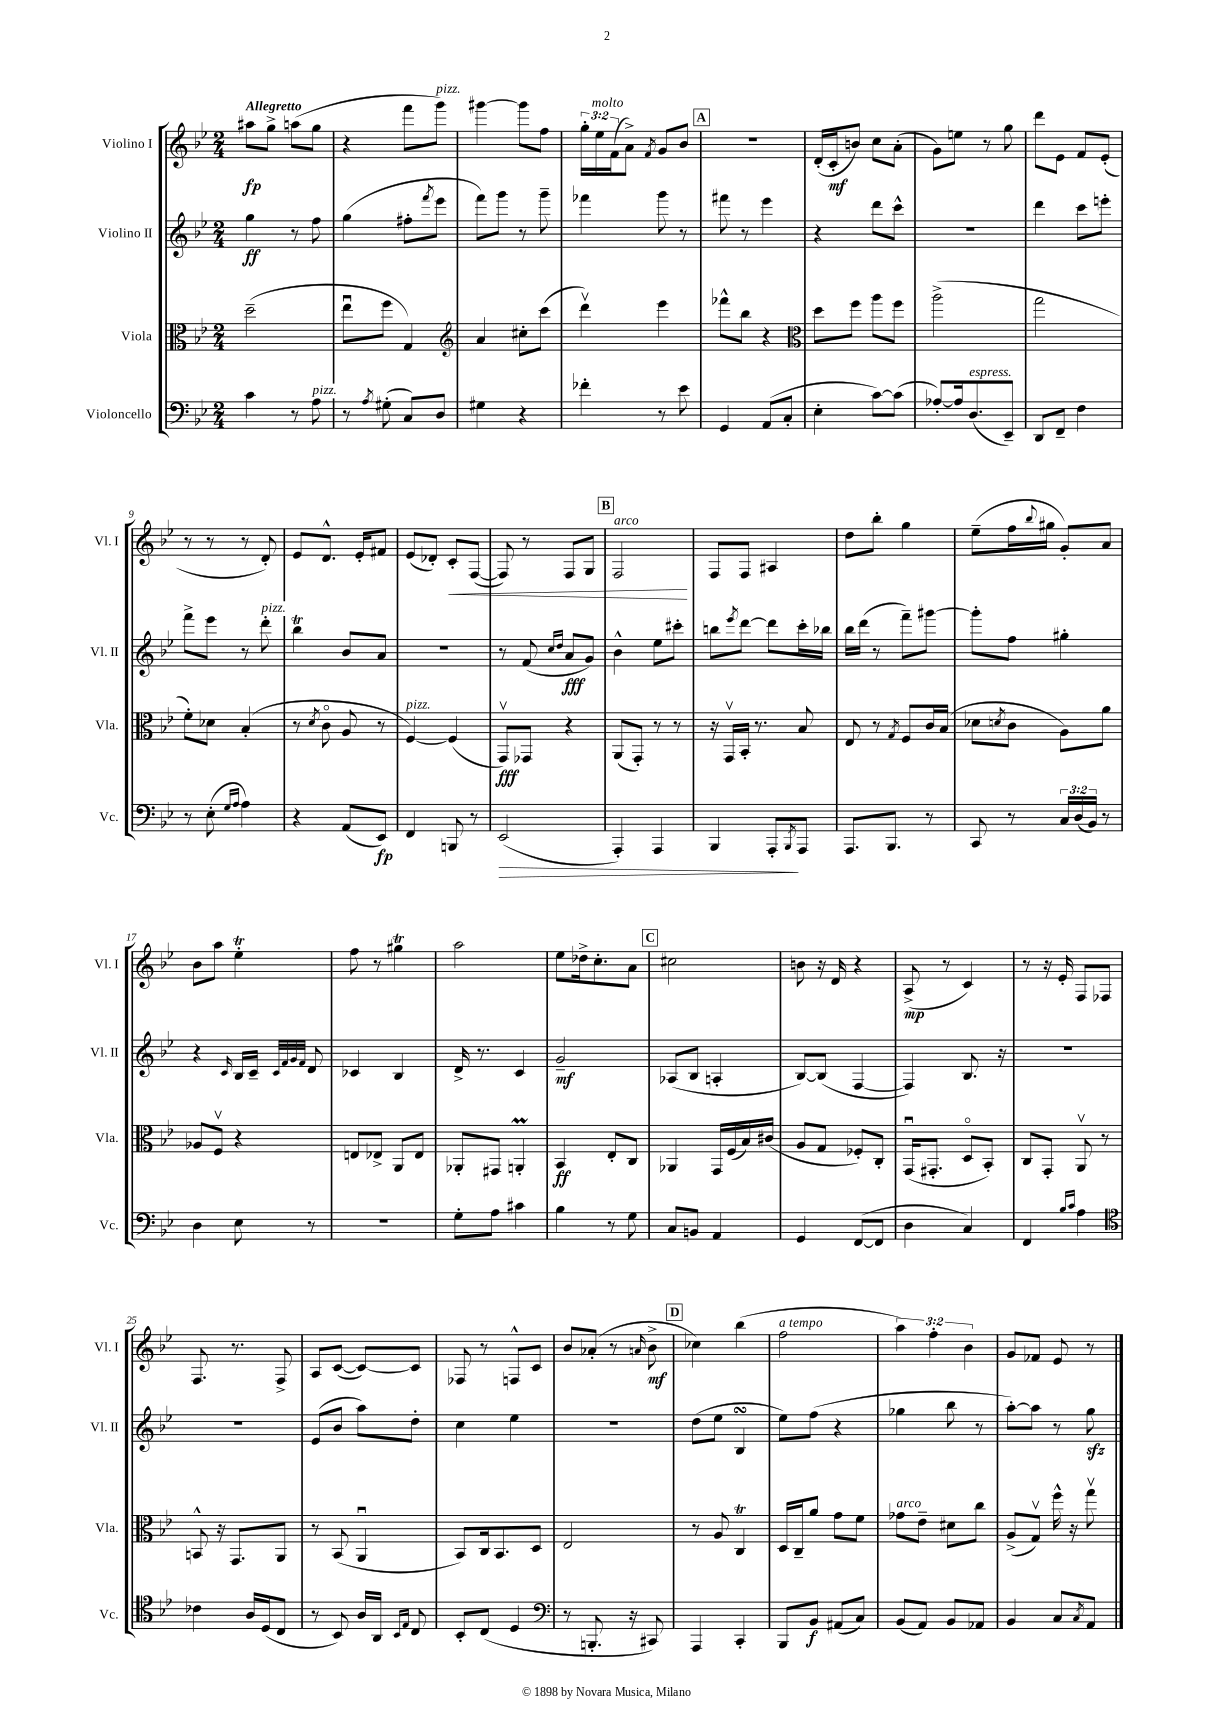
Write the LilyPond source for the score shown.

<<
\new StaffGroup <<
\new Staff = "s0" \with { instrumentName = "Violino I" shortInstrumentName = "Vl. I" } {
    \clef treble \key bes \major \numericTimeSignature \time 2/4 \override Staff.TupletNumber.text = #tuplet-number::calc-fraction-text \tempo "Allegretto"
    ais''8\fp g''8-> a''8( g''8 |
    r4 f'''8 g'''8^\markup { \italic "pizz." }) |
    gis'''4~ gis'''8 f''8 |
    \tuplet 3/2 { g''16-. ees''16^\markup { \italic "molto" } f'16( } a'8->) \acciaccatura { f'8 } g'8 bes'8 |
    \mark \markup { \box "A" } r2 |
    d'16-.( c'16-.\mf b'8) c''8 a'8-.( |
    g'8) e''8 r8 g''8 |
    d'''8 ees'8 f'8 ees'8-.( |
    r8 r8 r8 d'8-.) |
    ees'8 d'8.-^ ees'16-. fis'8 |
    ees'8( des'8-.) c'8-.\< f8~( |
    f8) r8 f8 g8 |
    \mark \markup { \box "B" } f2\!^\markup { \italic "arco" } |
    f8 f8 ais4 |
    d''8 bes''8-. g''4 |
    ees''8--( f''16 \appoggiatura { bes''8 } gis''16 g'8-.) a'8 |
    bes'8 a''8 ees''4-.\trill |
    f''8 r8 gis''4\trill |
    a''2 |
    ees''8 des''16-> c''8.-. a'8 |
    \mark \markup { \box "C" } cis''2 |
    b'8 r16 d'16 r4 |
    a8->\mp( r8 c'4) |
    r8 r16 ees'16-. f8 fes8 |
    f8. r8. f8-> |
    a8 c'8~( c'8~) c'8 |
    fes8 r8 f8-^ c'8 |
    bes'8 aes'8-.( r8 \grace { a'16 } bes'8->\mf |
    \mark \markup { \box "D" } ces''4) bes''4( |
    f''2^\markup { \italic "a tempo" } |
    \tuplet 3/2 { a''4) f''4-. bes'4 } |
    g'8 fes'8 ees'8 r8 \bar "|." |
}
\new Staff = "s1" \with { instrumentName = "Violino II" shortInstrumentName = "Vl. II" } {
    \clef treble \key bes \major \numericTimeSignature \time 2/4
    g''4\ff r8 f''8 |
    g''4( fis''8-. \acciaccatura { f'''8 } ees'''8 |
    f'''8) g'''8 r8 g'''8-- |
    fes'''4 g'''8 r8 |
    \mark \markup { \box "A" } fis'''8 r8 ees'''4 |
    r4 d'''8 c'''8-^ |
    R2 |
    d'''4 c'''8 e'''8-. |
    f'''8-> ees'''8 r8 d'''8-.^\markup { \italic "pizz." } |
    bes''4\trill bes'8 a'8 |
    R2 |
    r8 f'8( \grace { c''16 d''16 } a'8\fff g'8) |
    \mark \markup { \box "B" } bes'4-^ ees''8 cis'''8-. |
    b''8 \acciaccatura { ees'''8 } d'''8~ d'''8 c'''16-. bes''16 |
    bes''16 d'''16( r8 f'''8--) gis'''8~ |
    gis'''8-. f''8 gis''4-. |
    r4 \grace { c'16 } bes16 c'16-- \grace { c'32 f'32 g'32 f'32 } d'8 |
    ces'4 bes4 |
    d'16-> r8. c'4 |
    g'2--\mf |
    \mark \markup { \box "C" } aes8( bes8 a4-. |
    bes8~) bes8( f4~ |
    f4) bes8. r16 |
    R2 |
    r2 |
    ees'8( bes'8 a''8) d''8-. |
    c''4 ees''4 |
    R2 |
    \mark \markup { \box "D" } d''8( ees''8 bes4\turn |
    ees''8) f''8( r4 |
    ges''4 bes''8 r8 |
    a''8~-.) a''8 r8 g''8\sfz \bar "|." |
}
\new Staff = "s2" \with { instrumentName = "Viola" shortInstrumentName = "Vla." } {
    \clef alto \key bes \major \numericTimeSignature \time 2/4
    d''2--( |
    ees''8\downbow f''8 g4) |
    \clef treble a'4 cis''8-. c'''8( |
    d'''4\upbow) ees'''4 |
    \mark \markup { \box "A" } fes'''8-^ bes''8 r4 |
    \clef alto d''8 f''8 a''8 f''8 |
    a''2->( |
    g''2 |
    f'8-.) des'8 bes4-.( |
    r8 \acciaccatura { d'8 } c'8\flageolet a8 r8 |
    f4~^\markup { \italic "pizz." }) f4( |
    g,8\upbow\fff) ges,8 r4 |
    \mark \markup { \box "B" } a,8( g,8-.) r8 r8 |
    r16 g,16\upbow bes,16-. r8. bes8 |
    ees8 r8 \acciaccatura { g8 } f8 c'16 bes16( |
    des'8 \acciaccatura { d'8 } c'8 a8) a'8 |
    aes8 f8\upbow r4 |
    e8 ees8-> a,8 ees8 |
    aes,8-. gis,8 a,4-.\prall |
    bes,4\ff ees8-. c8 |
    \mark \markup { \box "C" } aes,4 g,16 f16( bes16) cis'16( |
    a8 g8 fes8-.) c8-. |
    g,16\downbow( gis,8.-. d8\flageolet bes,8-.) |
    c8 g,8-. a,8\upbow r8 |
    b,8-^ r16 g,8. a,8 |
    r8 bes,8( a,4\downbow |
    bes,8) c16 bes,8. d8 |
    ees2 |
    \mark \markup { \box "D" } r8 a8 c4\trill |
    d16 c16-- a'8 g'8 f'8 |
    ges'8^\markup { \italic "arco" } ees'8-- dis'8 c''8 |
    a8->( g8\upbow) f''16-^ r16 g''8\upbow \bar "|." |
}
\new Staff = "s3" \with { instrumentName = "Violoncello" shortInstrumentName = "Vc." } {
    \clef bass \key bes \major \numericTimeSignature \time 2/4 \override Staff.TupletNumber.text = #tuplet-number::calc-fraction-text
    c'4 r8 a8^\markup { \italic "pizz." } |
    r8 \acciaccatura { a8 } gis8-.( c8) d8 |
    gis4 r4 |
    fes'4-. r8 ees'8 |
    \mark \markup { \box "A" } g,4 a,8( c8-. |
    ees4-. c'8~) c'8( |
    aes8~-.) aes16 d8.^\markup { \italic "espress." }( ees,8--) |
    d,8 f,8-- f4 |
    r8 ees8-.( \grace { g16 a16 } a4) |
    r4 a,8( ees,8\fp) |
    f,4 b,,8 r8 |
    ees,2\>( |
    \mark \markup { \box "B" } a,,4-.) a,,4 |
    bes,,4 a,,8-.\! \acciaccatura { bes,,8 } a,,8 |
    a,,8. bes,,8. r8 |
    c,8 r8 \tuplet 3/2 { c16 d16( bes,16) } r8 |
    d4 ees8 r8 |
    R2 |
    g8-. a8 cis'4 |
    bes4 r8 g8 |
    \mark \markup { \box "C" } c8 b,8 a,4 |
    g,4 f,8~( f,8 |
    d4 c4) |
    f,4 \grace { bes16 c'16 } a4 |
    \clef tenor ces'4 a16 d16( c8 |
    r8 bes,8) a16 a,16 \grace { bes,16 ees16 } c8 |
    bes,8-. c8( d4 |
    \clef bass r8 b,,8.-. r16 cis,8) |
    \mark \markup { \box "D" } a,,4 c,4-. |
    bes,,8 bes,8\f ais,8( c8) |
    bes,8( a,8) bes,8 aes,8 |
    bes,4 c8 \acciaccatura { c8 } a,8 \bar "|." |
}
>>
>>
